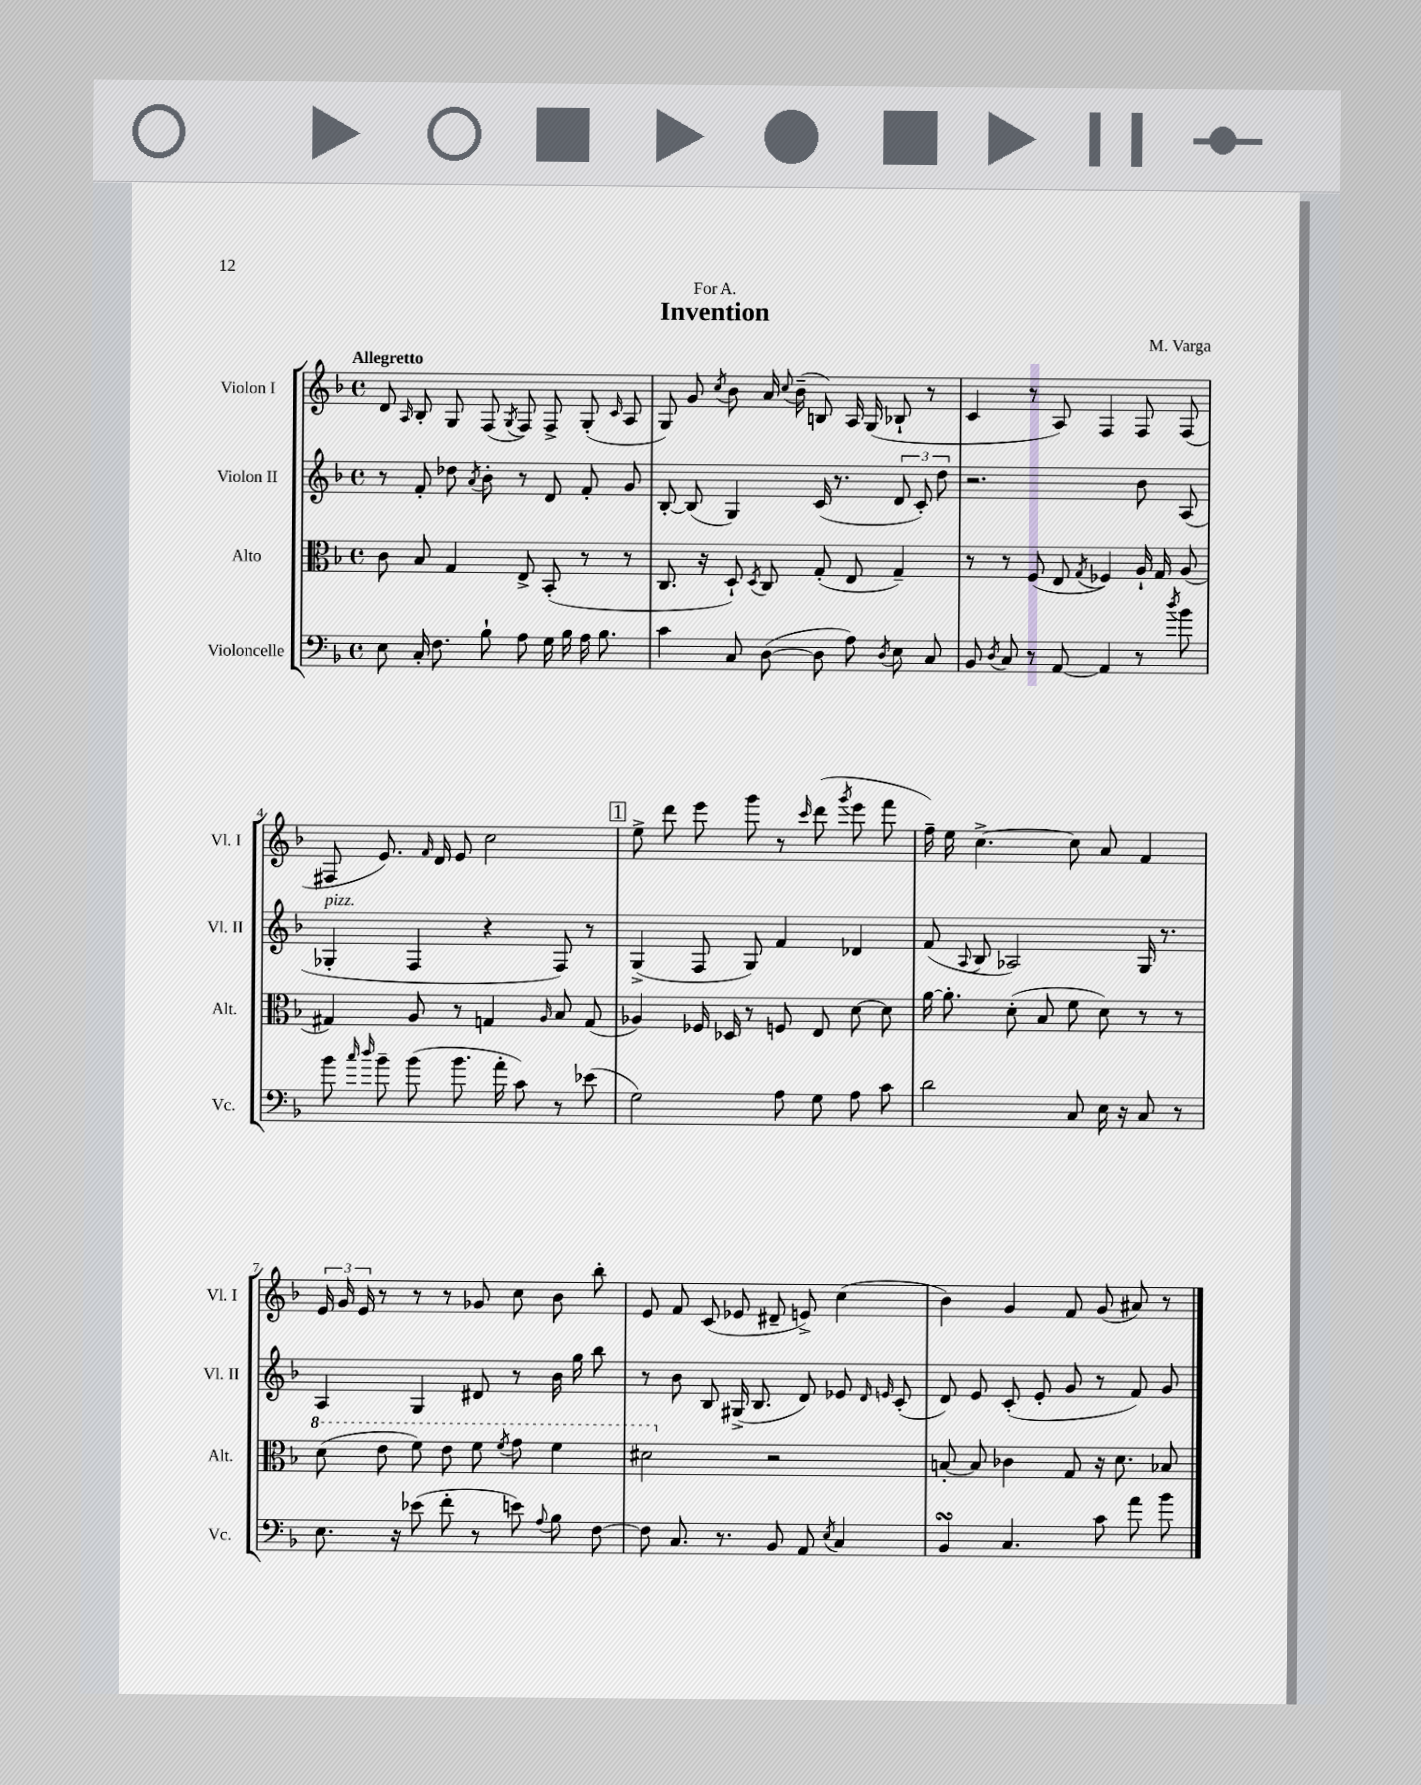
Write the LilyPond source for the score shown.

\header { title = "Invention" composer = "M. Varga" dedication = "For A." }
<<
\new StaffGroup <<
\new Staff = "s0" \with { instrumentName = "Violon I" shortInstrumentName = "Vl. I" } {
    \clef treble \key f \major \defaultTimeSignature \time 4/4 \tempo "Allegretto"
    \autoBeamOff d'8 \grace { a16 } bes8-. g8 f8( \acciaccatura { g8 } f8) f8-> g8-.( \grace { c'16 } a8 |
    g8) g'8 \acciaccatura { c''8 } bes'8 a'16 \appoggiatura { c''8 } bes'16--( b8) a16 g16( bes8-! r8 |
    c'4 r8 a8) f4 f8 f8( |
    fis8 e'8.) \grace { f'16 } d'16 e'8 c''2 |
    \mark \markup { \box "1" } e''8-> d'''8 e'''8 g'''8 r8 \grace { c'''16 } d'''8( \acciaccatura { g'''8 } e'''8 f'''8 |
    f''16--) e''16 c''4.~-> c''8 a'8 f'4 |
    \tuplet 3/2 { e'16 g'16 e'16 } r8 r8 r8 ges'8 c''8 bes'8 bes''8-. |
    e'8 f'8 c'8( ees'8 dis'8-- e'8->) c''4( |
    bes'4) g'4 f'8 g'8( ais'8) r8 \bar "|." |
}
\new Staff = "s1" \with { instrumentName = "Violon II" shortInstrumentName = "Vl. II" } {
    \clef treble \key f \major \defaultTimeSignature \time 4/4
    \autoBeamOff r8 f'8-. des''8 \acciaccatura { a'8 } bes'8-. r8 d'8 f'8-. g'8 |
    bes8~-. bes8( g4) c'16( r8. \tuplet 3/2 { d'8 c'8-.) d''8 } |
    r2. bes'8 a8( |
    ges4-.^\markup { \italic "pizz." } f4 r4 f8) r8 |
    \mark \markup { \box "1" } g4->( f8 g8) f'4 des'4 |
    f'8( \appoggiatura { a8 } bes8 aes2) g16 r8. |
    a4 g4 dis'8 r8 bes'16 g''16 bes''8 |
    r8 bes'8 bes8 gis16->( bes8. d'8) ees'8 \grace { d'16 e'16 } c'8-.( |
    d'8) e'8 c'8-.( e'8-. g'8 r8 f'8) g'8 \bar "|." |
}
\new Staff = "s2" \with { instrumentName = "Alto" shortInstrumentName = "Alt." } {
    \clef alto \key f \major \defaultTimeSignature \time 4/4
    \autoBeamOff c'8 bes8 g4 e8-> bes,8-.( r8 r8 |
    c8. r16 d8-!) \acciaccatura { d8 } c8 g8-.( e8 g4--) |
    r8 r8 f8( e8 \acciaccatura { g8 } fes4) a16-! g16 a8( |
    gis4) a8 r8 g4 \grace { a16 } bes8 g8( |
    \mark \markup { \box "1" } aes4) fes16 des16 r8 f8 e8 d'8~ d'8 |
    a'16~ a'8.-. d'8-.( bes8 f'8 d'8) r8 r8 |
    \ottava #1 d''8( e''8 f''8) e''8 f''8 \acciaccatura { f''8 } g''8 f''4 |
    dis''2 \ottava #0 r2 |
    b8~-. b8 ces'4 g8 r16 d'8. bes8 \bar "|." |
}
\new Staff = "s3" \with { instrumentName = "Violoncelle" shortInstrumentName = "Vc." } {
    \clef bass \key f \major \defaultTimeSignature \time 4/4
    \autoBeamOff e8 c16-. f8. bes8-! a8 g16 bes16 a16 bes8. |
    c'4 c8 d8~( d8 a8) \acciaccatura { d8 } e8 c8 |
    bes,8 \acciaccatura { d8 } c8 r8 a,8~ a,4 r8 \acciaccatura { d''8 } bes'8 |
    bes'8 \grace { c''16 d''16 } bes'8-- bes'8( bes'8. a'16-. c'8) r8 ees'8( |
    \mark \markup { \box "1" } g2) a8 g8 a8 c'8 |
    d'2 c8 e16 r16 c8 r8 |
    e8. r16 ees'8( f'8-. r8 e'8) \appoggiatura { a8 } bes8 f8~ |
    f8 c8. r8. bes,8 a,8 \acciaccatura { e8 } c4 |
    bes,4\turn c4. c'8 a'8 bes'8 \bar "|." |
}
>>
>>
